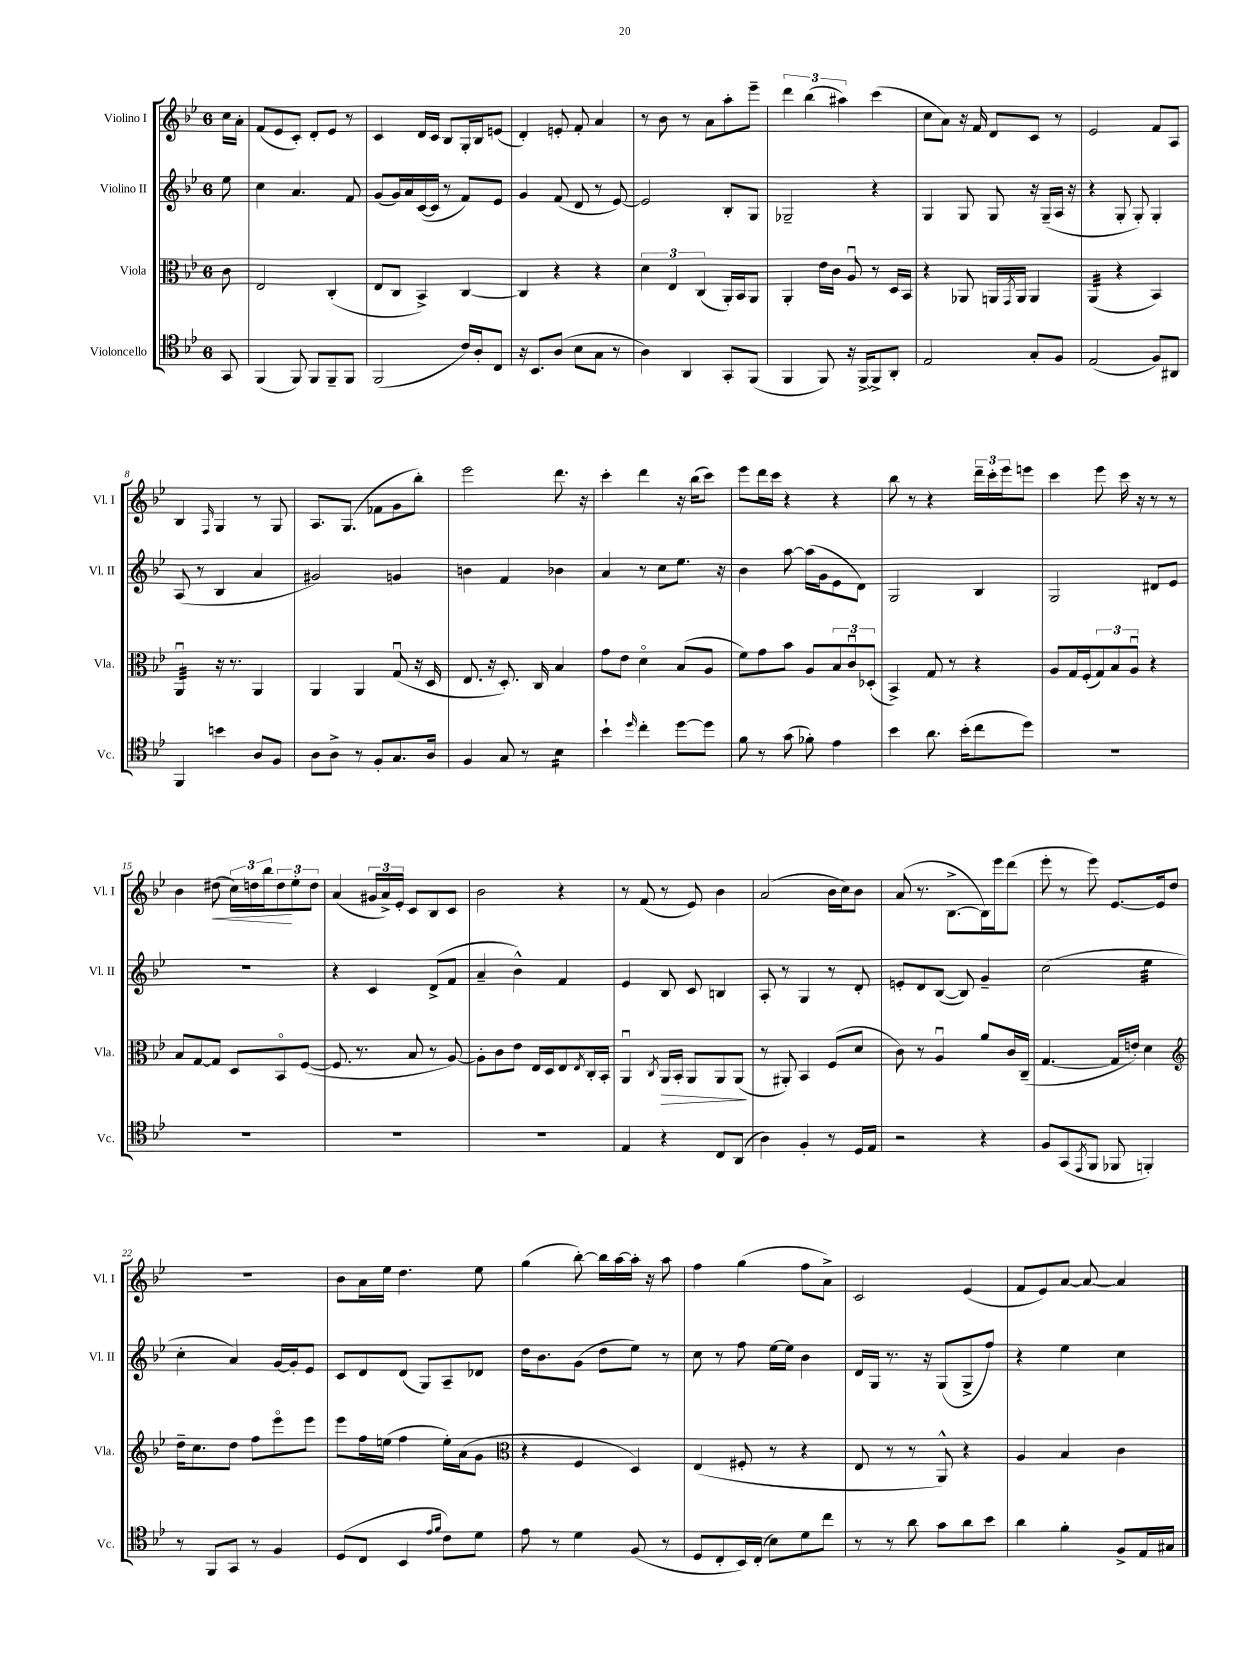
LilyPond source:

<<
\new StaffGroup <<
\new Staff = "s0" \with { instrumentName = "Violino I" shortInstrumentName = "Vl. I" } {
    \clef treble \key bes \major \once \override Staff.TimeSignature.style = #'single-digit \time 6/8 \partial 8
    c''16 a'16-. |
    f'8( ees'8 c'8-.) d'8-. ees'8 r8 |
    c'4 d'16 c'16 bes8 g16-. bes16 e'8( |
    d'4-.) e'8-. f'8-. a'4 |
    r8 bes'8 r8 a'8 a''8-. ees'''8-- |
    \tuplet 3/2 { d'''4 bes''4( ais''4) } c'''4( |
    c''8 a'8) r16 f'16 d'8 c'8 r8 |
    ees'2 f'8 a8 |
    bes4 \grace { f16 } g4 r8 g8 |
    a8. g8.( fes'8 g'8 bes''8-.) |
    ees'''2 d'''8. r16 |
    c'''4-. d'''4 r16 bes''16( c'''8) |
    ees'''8 d'''16 c'''16 r4 r4 |
    bes''8 r8 r4 \tuplet 3/2 { d'''16-- c'''16-. ees'''16 } e'''8 |
    c'''4 ees'''8 c'''16 r16 r8 r8 |
    bes'4 dis''8\<( \tuplet 3/2 { c''16) d''16 bes''16 } \tuplet 3/2 { d''8\! ees''8-. d''8 } |
    a'4( \tuplet 3/2 { gis'16 a'16->) ees'16-. } c'8 bes8 c'8 |
    bes'2 r4 |
    r8 f'8( r8 ees'8) bes'4 |
    a'2( bes'16 c''16) bes'8 |
    a'8( r8. bes8.~-> bes16) ees'''16 d'''8( |
    ees'''8-. r8 ees'''8) ees'8.~ ees'16 d''8 |
    R2. |
    bes'8 a'16 ees''16 d''4. ees''8 |
    g''4( bes''8~-.) bes''16 a''16~ a''16-. r16 a''8 |
    f''4 g''4( f''8 a'8->) |
    c'2 ees'4( |
    f'8 ees'8) a'8~ a'8~ a'4 \bar "|." |
}
\new Staff = "s1" \with { instrumentName = "Violino II" shortInstrumentName = "Vl. II" } {
    \clef treble \key bes \major \once \override Staff.TimeSignature.style = #'single-digit \time 6/8 \partial 8
    ees''8 |
    c''4 a'4. f'8 |
    g'8( g'16) a'16 c'16~( c'16 r8 f'8) ees'8 |
    g'4 f'8( d'8 r8 ees'8~) |
    ees'2 bes8-. g8 |
    ges2-- r4 |
    g4 g8 g8 r16 g16--( a16 r16 |
    r4 g8-. g8-.) g4-. |
    a8( r8 bes4 a'4 |
    gis'2) g'4 |
    b'4 f'4 bes'4 |
    a'4 r8 c''8 ees''8. r16 |
    bes'4 a''8~ a''16( g'16 ees'8 d'8) |
    g2 bes4 |
    g2 dis'8 ees'8 |
    R2. |
    r4 c'4 d'8->( f'8 |
    a'4-- bes'4-^) f'4 |
    ees'4 bes8 c'8 b4 |
    a8-. r8 g4 r8 d'8-. |
    e'8-. d'8 bes8~( bes8) g'4-- |
    c''2( ees''4:32 |
    c''4-. a'4) g'16~ g'16-. ees'8 |
    c'8 d'8 d'8( g8) a8-- des'8 |
    d''16 bes'8. g'8( d''8 ees''8) r8 |
    c''8 r8 f''8 ees''16~ ees''16 bes'4 |
    d'16 g16 r8. r16 g8( g8-> f''8) |
    r4 ees''4 c''4 \bar "|." |
}
\new Staff = "s2" \with { instrumentName = "Viola" shortInstrumentName = "Vla." } {
    \clef alto \key bes \major \once \override Staff.TimeSignature.style = #'single-digit \time 6/8 \partial 8
    c'8 |
    ees2 c4-.( |
    ees8 c8 bes,4->) c4~ |
    c4 r4 r4 |
    \tuplet 3/2 { d'4 ees4 c4( } a,16-.) bes,16 a,8 |
    a,4-. ees'16 c'16 a8\downbow r8 d16 bes,16 |
    r4 aes,8 a,16 \acciaccatura { g,8 } a,16 a,4 |
    a,4:32( r4 bes,4) |
    a,4:32\downbow r16 r8. a,4 |
    a,4 a,4 g8\downbow( r16 d16 |
    ees8. r16 d8.-.) c16 bes4 |
    g'8 ees'8 d'4\flageolet bes8( a8 |
    f'8) g'8 bes'8 a8 \tuplet 3/2 { bes8 c'8\downbow des8-.( } |
    bes,4->) g8 r8 r4 |
    a8 g16 f16-.( \tuplet 3/2 { g8) bes8 a8\downbow } r4 |
    bes8 g8~ g8 d8 bes,8\flageolet f8~( |
    f8. r8. bes8 r8 a8~) |
    a8-. c'8 ees'8 ees16 d16 ees8 \acciaccatura { ees8 } c16-. bes,16-. |
    a,4\downbow \acciaccatura { c8 } a,16\> bes,16-. a,8 a,8 a,8\!( |
    r8 ais,8-.) bes,4 f8( d'8 |
    c'8) r8 a4\downbow a'8 c'16 c16--( |
    g4.~ g16 e'16-.) d'4 |
    \clef treble d''16-- c''8. d''8 f''8 ees'''8\flageolet ees'''8 |
    ees'''8 f''16 e''16( f''4 e''16-.) a'16( g'8 |
    \clef alto r4 f4 d4) |
    ees4( fis8-. r8 r4 |
    ees8 r8 r8 a,8-^) r4 |
    a4 bes4 c'4 \bar "|." |
}
\new Staff = "s3" \with { instrumentName = "Violoncello" shortInstrumentName = "Vc." } {
    \clef tenor \key bes \major \once \override Staff.TimeSignature.style = #'single-digit \time 6/8 \partial 8
    g,8 |
    f,4( f,8) f,8 f,8-- f,8 |
    f,2( c'16) a16-. c8 |
    r16 bes,8. a8( bes8 g8 r8 |
    a4) a,4 g,8-. f,8( |
    f,4 f,8) r16 f,16~-> f,8-> a,8-. |
    ees2 g8-. f8 |
    ees2( f8) ais,8 |
    f,4 b'4 a8 f8 |
    a8 a8-> r8 f8-. g8. a16 |
    f4 g8 r8 bes4:16 |
    bes'4-! \grace { d''16 } c''4-. d''8~ d''8 |
    f'8 r8 g'8( fes'8-.) ees'4 |
    bes'4 a'8. bes'16-.( c''8 d''8) |
    R2. |
    R2. |
    R2. |
    R2. |
    ees4 r4 c8 a,8( |
    a4) f4-. r8 d16 ees16 |
    r2 r4 |
    f8 g,8( \acciaccatura { ees,8 } f,8 fes,8 f,4-.) |
    r8 f,8 g,8 r8 f4 |
    d8( c8 bes,4 \grace { ees'16 f'16 } c'8) d'8 |
    ees'8 r8 d'4 f8( r8 |
    d8 c8-. bes,16) c16-.( bes8) d'8 c''8 |
    r8 r8 a'8 g'8 a'8 bes'8 |
    a'4 f'4-. f8-> ees16 gis16 \bar "|." |
}
>>
>>
